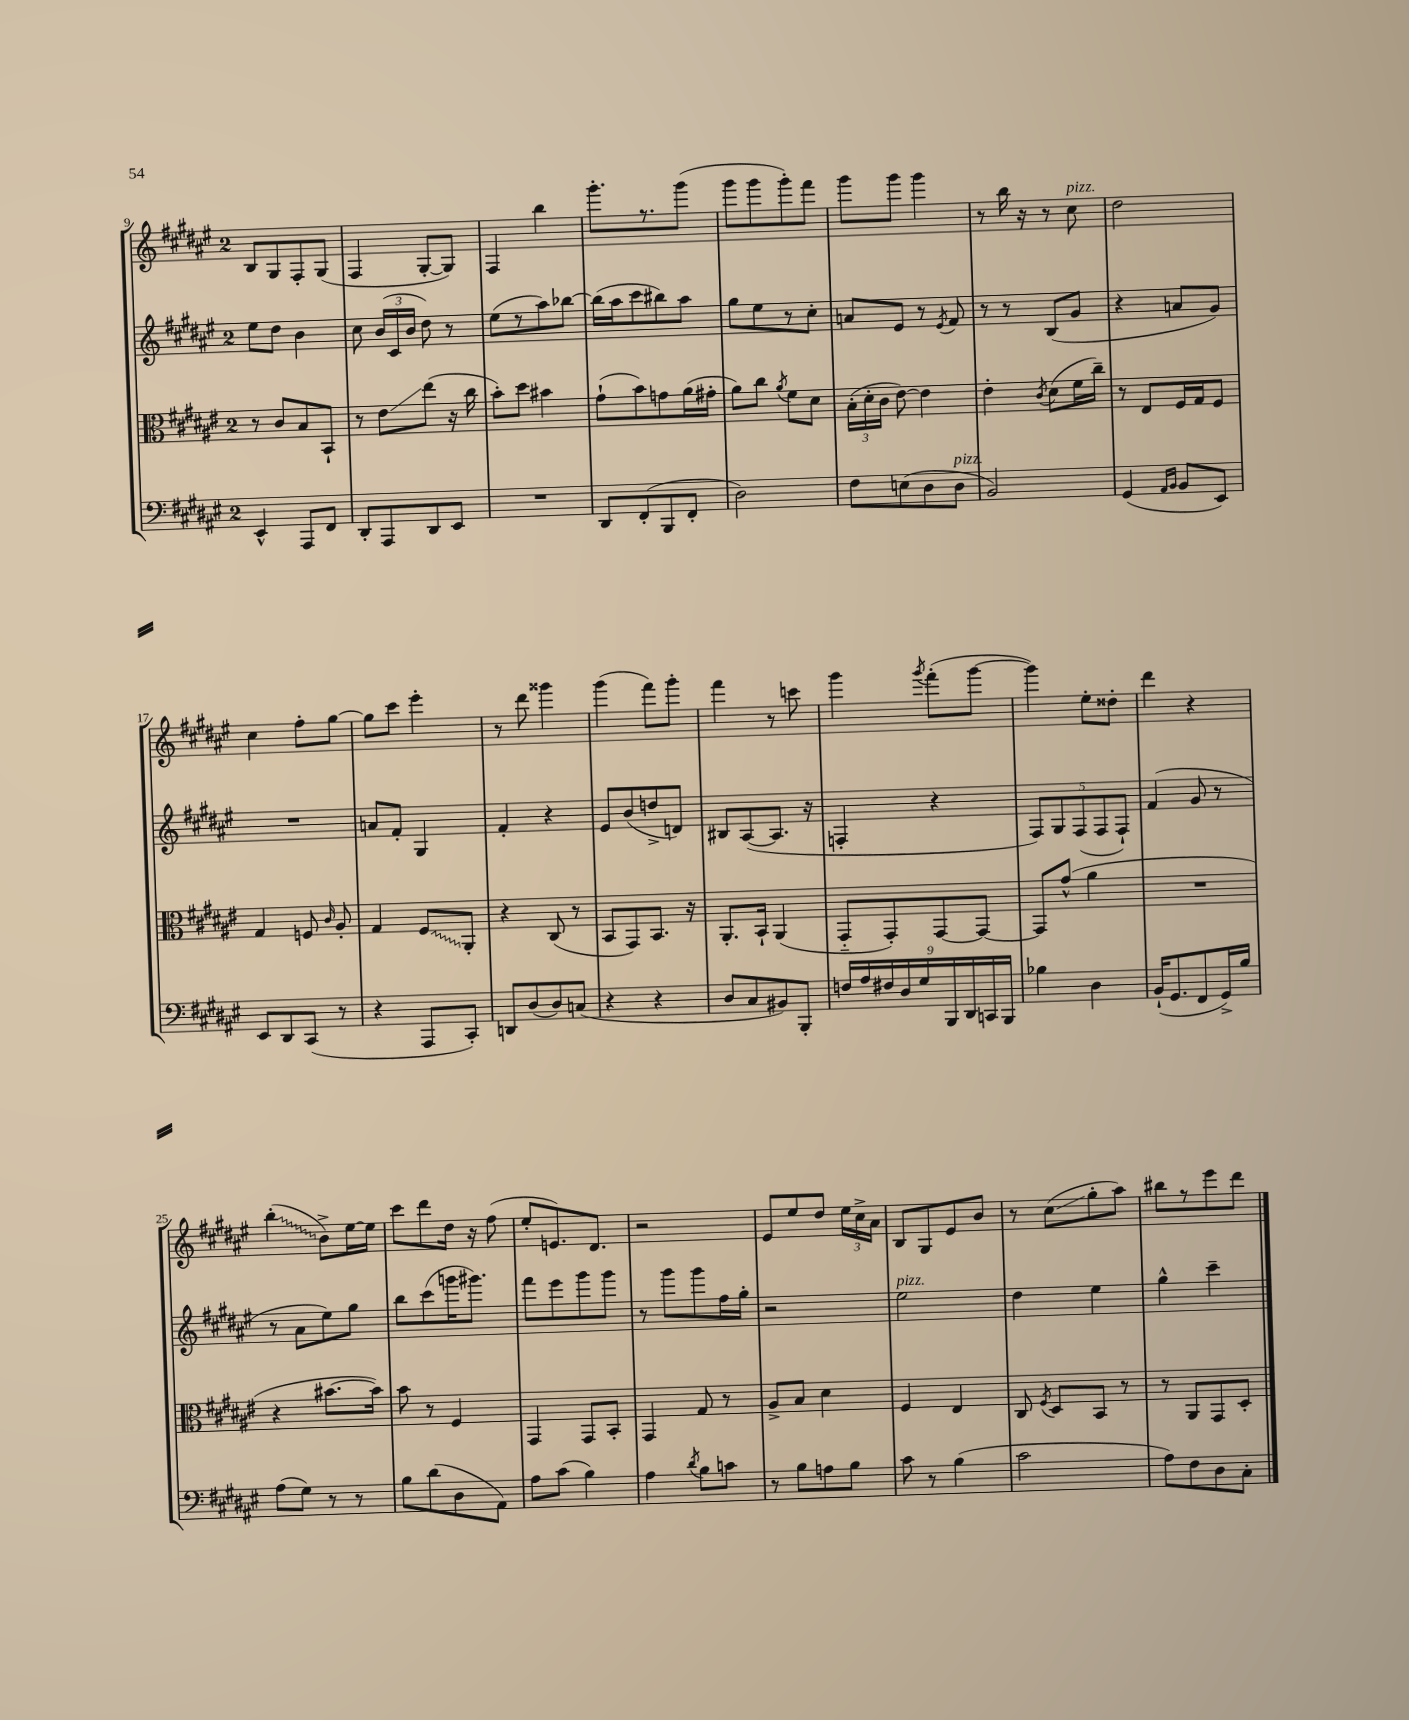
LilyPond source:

<<
\new StaffGroup <<
\new Staff = "s0" {
    \clef treble \key fis \major \once \override Staff.TimeSignature.style = #'single-digit \time 2/4
    \autoBeamOff b8[ gis8 fis8-. gis8]( |
    fis4 gis8[~-. gis8]) |
    fis4 b''4 |
    gis'''8.[-. r8. gis'''8]( |
    gis'''8[ gis'''8 gis'''8-.) fis'''8] |
    gis'''8[ gis'''8] gis'''4 |
    r8 b''16 r16 r8 cis''8^\markup { \italic "pizz." } |
    dis''2 |
    cis''4 fis''8[-. gis''8]~ |
    gis''8[ cis'''8] eis'''4-. |
    r8 dis'''8 gisis'''4 |
    gis'''4( fis'''8[) gis'''8]-. |
    fis'''4 r8 c'''8 |
    gis'''4 \acciaccatura { gis'''8 } fis'''8[-.( gis'''8]~ |
    gis'''4) eis''8[-. disis''8]-. |
    dis'''4 r4 |
    \once \override Glissando.style = #'zigzag b''4-.\glissando( b'8[->) eis''16~ eis''16] |
    cis'''8[ dis'''8 dis''16] r16 fis''8( |
    eis''8[-. e'8.) dis'8.] |
    r2 |
    eis'8[ eis''8 dis''8] \tuplet 3/2 { eis''16[ cis''16-> ais'16] } |
    b8[ gis8 eis'8 b'8] |
    r8 cis''8[\glissando( gis''8-. ais''8]) |
    bis''8[ r8 eis'''8 dis'''8] \bar "|." |
}
\new Staff = "s1" {
    \clef treble \key fis \major \once \override Staff.TimeSignature.style = #'single-digit \time 2/4
    \autoBeamOff eis''8[ dis''8] b'4 |
    cis''8 \tuplet 3/2 { b'16[( cis'16 b'16] } dis''8) r8 |
    eis''8[( r8 ais''8) bes''8]~ |
    bes''16[( ais''16 cis'''8 bis''8) ais''8] |
    gis''8[ eis''8 r8 cis''8]-. |
    a'8[ eis'8] r8 \acciaccatura { eis'8 } fis'8 |
    r8 r8 b8[( gis'8] |
    r4 a'8[ gis'8]) |
    R2 |
    a'8[ fis'8]-. gis4 |
    fis'4-. r4 |
    eis'8[ b'8( d''8-> d'8]) |
    bis8[ ais8~( ais8.] r16 |
    f4-. r4 |
    \tuplet 5/4 { fis8[) gis8 fis8( fis8 fis8]-!) } |
    fis'4( gis'8 r8 |
    r8 ais'8[ eis''8) gis''8] |
    b''8[ cis'''8( g'''16 gis'''8.]) |
    fis'''8[ eis'''8 gis'''8 gis'''8] |
    r8 gis'''8[ gis'''8 fis''16 gis''16]-. |
    r2 |
    eis''2^\markup { \italic "pizz." } |
    dis''4 eis''4 |
    gis''4-^ cis'''4-- \bar "|." |
}
\new Staff = "s2" {
    \clef alto \key fis \major \once \override Staff.TimeSignature.style = #'single-digit \time 2/4
    \autoBeamOff r8 cis'8[ b8 b,8]-! |
    r8 eis'8[\glissando eis''8]( r16 cis''16 |
    b'8[-.) dis''8] bis'4 |
    gis'8[-!( b'8) g'8 ais'16( gis'16]-. |
    ais'8[) cis''8] \acciaccatura { ais'8 } fis'8[ dis'8] |
    \tuplet 3/2 { b16[-.( dis'16-. cis'16] } eis'8~) eis'4 |
    eis'4-. \acciaccatura { cis'8 } dis'8[( fis'16 cis''16]--) |
    r8 eis8[ fis16 gis16 fis8] |
    gis4 f8 \grace { cis'16 } ais8-. |
    gis4 \once \override Glissando.style = #'zigzag fis8[\glissando ais,8]-. |
    r4 cis8( r8 |
    b,8[ gis,8) b,8.] r16 |
    ais,8.[-. b,16]-! ais,4( |
    gis,8[-_ gis,8-.) gis,8~ gis,8]~ |
    gis,8[ gis'8]-^( ais'4 |
    R2 |
    r4 bis'8.[~ bis'16]) |
    b'8 r8 fis4 |
    gis,4 gis,8[ b,8]-. |
    gis,4 gis8 r8 |
    ais8[-> b8] dis'4 |
    fis4 eis4 |
    cis8 \acciaccatura { fis8 } dis8[ b,8] r8 |
    r8 ais,8[ gis,8 dis8]-. \bar "|." |
}
\new Staff = "s3" {
    \clef bass \key fis \major \once \override Staff.TimeSignature.style = #'single-digit \time 2/4
    \autoBeamOff eis,4-^ ais,,8[ fis,8] |
    dis,8[-. ais,,8 dis,8 eis,8] |
    R2 |
    dis,8[ fis,8-.( b,,8 fis,8]-. |
    dis2) |
    fis8[ e8( dis8 dis8]^\markup { \italic "pizz." } |
    b,2) |
    gis,4( \grace { ais,16[ b,16] } b,8[ eis,8]) |
    eis,8[ dis,8 cis,8]( r8 |
    r4 ais,,8[ cis,8]-.) |
    d,8[ dis8( dis8) c8]( |
    r4 r4 |
    dis8[ cis8 bis,8) b,,8]-. |
    \tuplet 9/8 { f16[ ais16 fis16 dis16 gis16 b,,16 dis,16 c,16 b,,16] } |
    bes4 dis4 |
    b,16[-!( gis,8. fis,8 gis,16->) b16] |
    ais8[( gis8]) r8 r8 |
    b8[ dis'8( dis8 ais,8]) |
    ais8[ cis'8]( b4) |
    ais4 \acciaccatura { dis'8 } b8[ c'8] |
    r8 b8[ a8 b8] |
    cis'8 r8 b4( |
    cis'2 |
    ais8[) fis8 dis8 cis8]-. \bar "|." |
}
>>
>>
\layout { \context { \Score currentBarNumber = #9 } }
